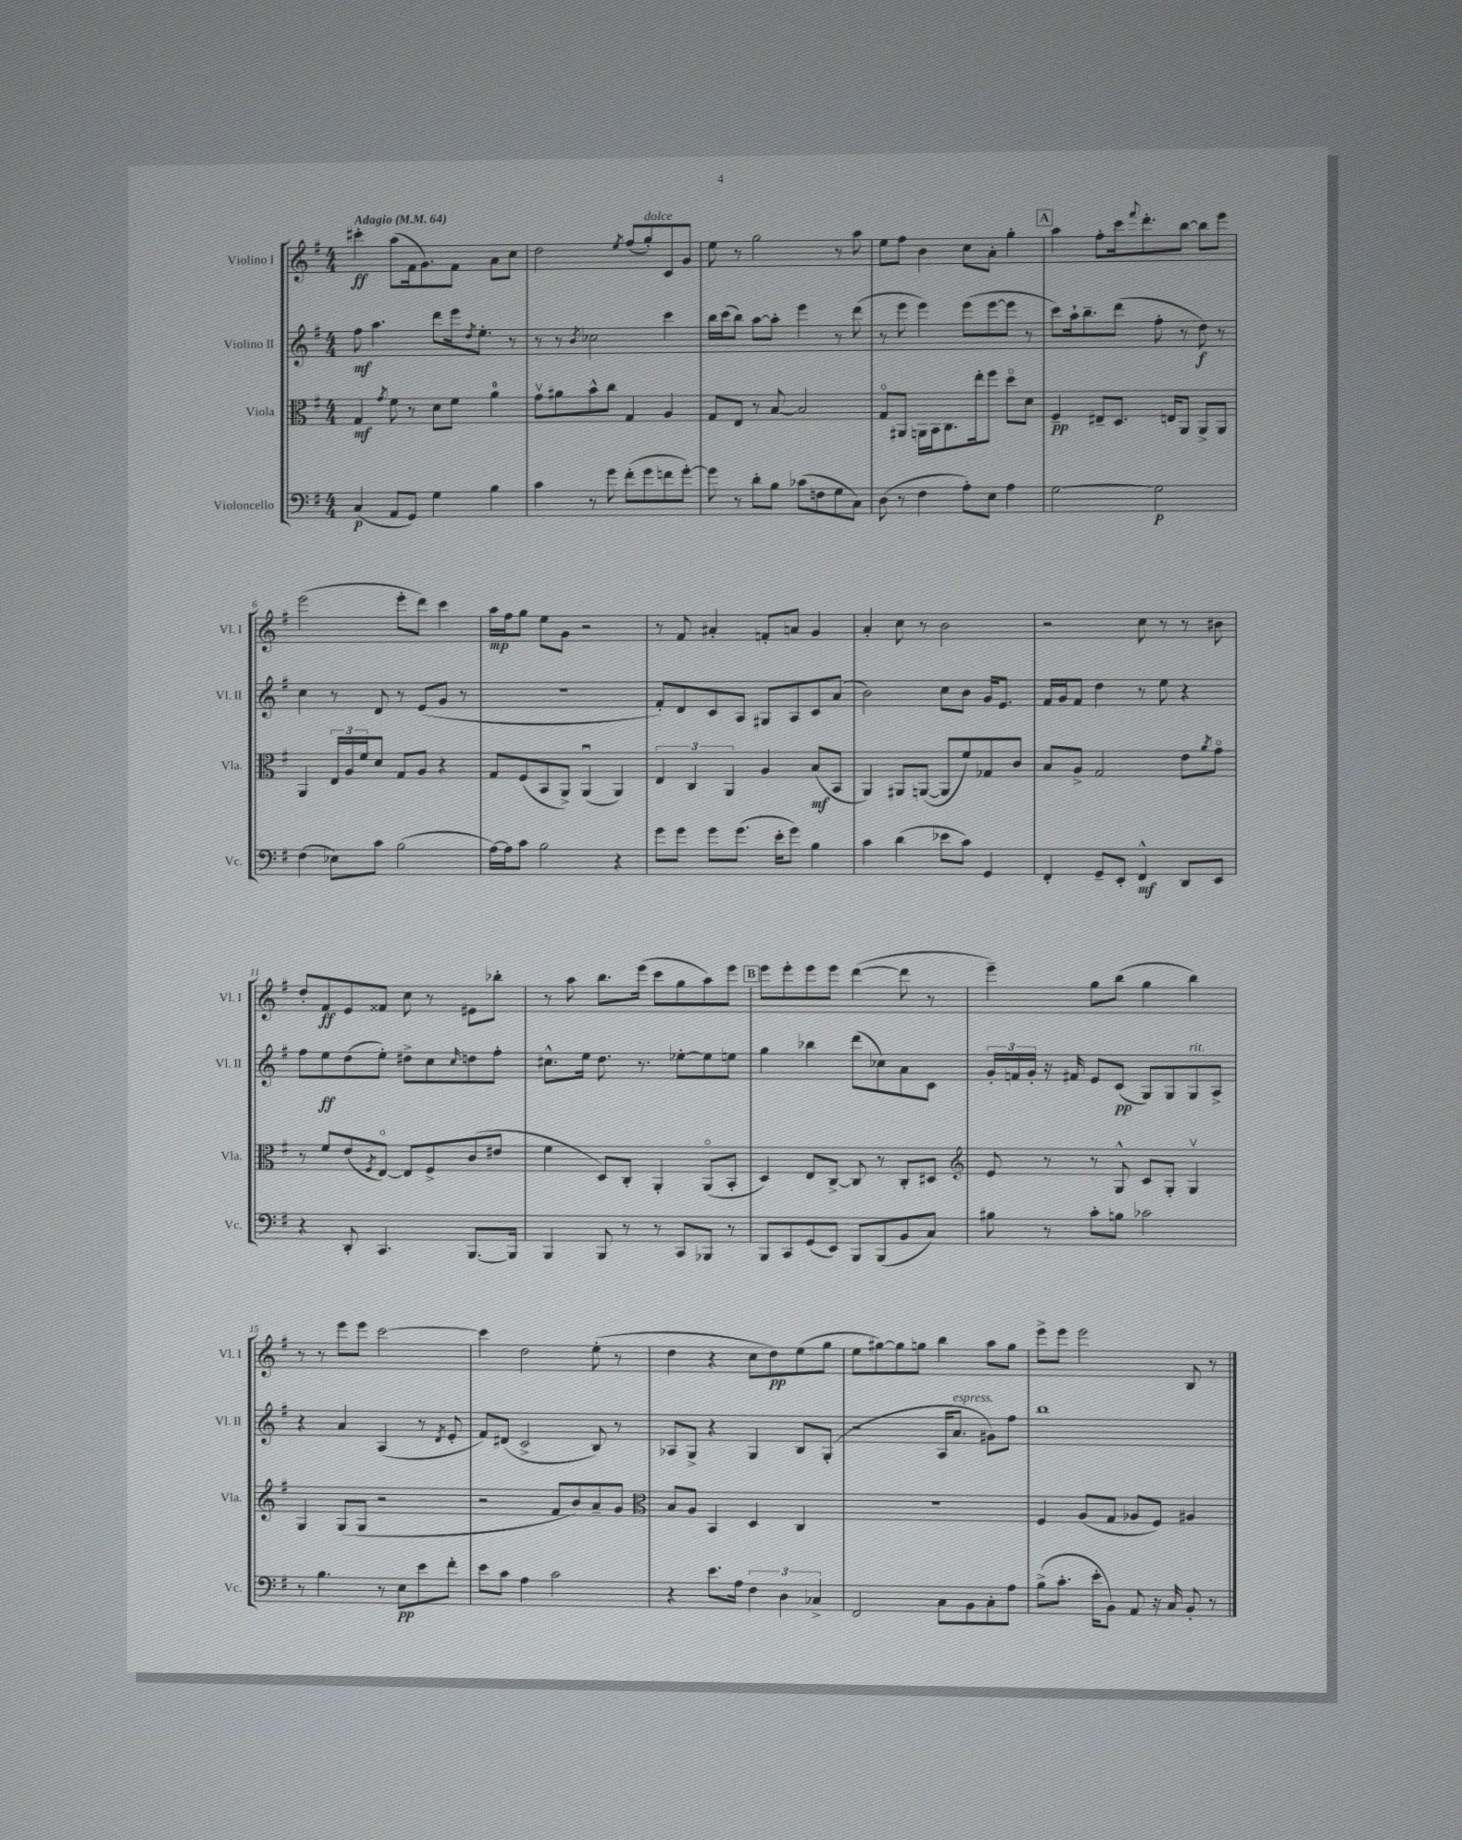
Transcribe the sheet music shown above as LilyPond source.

<<
\new StaffGroup <<
\new Staff = "s0" \with { instrumentName = "Violino I" shortInstrumentName = "Vl. I" } {
    \clef treble \key g \major \numericTimeSignature \time 4/4 \tempo "Adagio" 4 = 64
    cis'''4-.\ff a''8( fis'16 g'8.) fis'8 a'8 c''8 |
    d''2 \acciaccatura { e''8 } fis''8( g''8-.^\markup { \italic "dolce" }) c'8 g'8 |
    e''8 r8 g''2 r8 a''8 |
    e''8 fis''8 b'4 c''8 a'8-. g''4-. |
    \mark \markup { \box "A" } a''4 fis''8-. c'''16 \appoggiatura { fis'''8 } d'''8.-. b''8~ b''8 e'''8 |
    e'''2( e'''8-. d'''8) c'''4 |
    a''16\mp fis''16 g''8 e''8 g'8 r2 |
    r8 fis'8 ais'4-. f'8-. a'8 g'4 |
    a'4-. c''8 r8 b'2 |
    r2 c''8 r8 r8 bis'8 |
    d''8-. fis'8\ff e'8 fisis'8 c''8 r8 eis'8 bes''8-. |
    r8 a''8 b''8. e'''16( c'''8 g''8 a''8) e'''8 |
    \mark \markup { \box "B" } e'''8 e'''8-. e'''8 e'''8 d'''4~( d'''8 r8 |
    e'''4--) g''8 b''8( g''4 b''4) |
    r8 r8 e'''8 e'''8 c'''2~ |
    c'''4 d''2 e''8-.( r8 |
    d''4 r4 c''8 d''8\pp) e''8( g''8 |
    e''8 gis''8~) gis''8 g''8 b''4 a''8 g''8 |
    e'''8-> e'''8 e'''2 b8 r8 \bar "|." |
}
\new Staff = "s1" \with { instrumentName = "Violino II" shortInstrumentName = "Vl. II" } {
    \clef treble \key g \major \numericTimeSignature \time 4/4
    fis''8\mf a''4. d'''8 e'''16 \acciaccatura { d''8 } e''8.-. r8 |
    r8 r8 \acciaccatura { b'8 } ces''2 c'''4 |
    b''16 c'''16( b''8) a''8~ a''8-. e'''4 r8 d'''8( |
    r8 e'''8 e'''4) e'''8( e'''8~ e'''8 r8 |
    \mark \markup { \box "A" } c'''8) a''16-! b''8.-- d'''8( fis''8-. r8 d''8\f) r8 |
    c''4 r8 d'8 r8 e'8( g'8 r8 |
    R1 |
    fis'8-.) d'8 c'8 a8 gis8 a8 c'8 a'8( |
    b'2) c''8 b'8 g'16 e'8. |
    fis'16 g'16 fis'8 d''4 r8 e''8 r4 |
    fis''8 e''8\ff d''8( e''8-.) dis''8-> c''8 \grace { c''16 } d''8 fis''8-. |
    cis''8.-^ e''16 d''8. r8. ees''8~-. ees''8 e''8 |
    \mark \markup { \box "B" } g''4 bes''4 d'''8( ces''8) a'8 c'8 |
    \tuplet 3/2 { g'16-. f'16 g'16-. } r16 fis'16 e'8 c'8\pp( g8) g8 g8^\markup { \italic "rit." } a8-> |
    r4 a'4 a4( r8 \acciaccatura { d'8 } e'8-. |
    fis'8) dis'8( c'2-> b8) r8 |
    aes8 g8-> r4 g4 b8 g8-.( |
    r2 a16 a'8.^\markup { \italic "espress." } gis'8) fis''8 |
    b''1 \bar "|." |
}
\new Staff = "s2" \with { instrumentName = "Viola" shortInstrumentName = "Vla." } {
    \clef alto \key g \major \numericTimeSignature \time 4/4
    g4\mf \acciaccatura { g'8 } fis'8 r8 d'8 fis'8 a'4-0 |
    g'8\upbow ais'8 b'8-^ c''8 g4 a4 |
    g8 e8 r8 b8~ b2 |
    g8\flageolet ais,8 a,16 b,16 c8. e''16-. fis''8 d''8\flageolet d'8 |
    \mark \markup { \box "A" } fis4--\pp eis8-- d8. e16 a,8 a,8-> a,8 |
    a,4 \tuplet 3/2 { e16 a16 fis'16 } d'8 g8 a8 r4 |
    g8 fis8( b,8 a,8->) a,4\downbow( a,4) |
    \tuplet 3/2 { e4 c4 a,4 } a4 b8\mf( b,8 |
    a,4) ais,8 a,8~( a,8 fis'8) ges8 c'8 |
    b8 a8-> g2 e'8 \acciaccatura { a'8 } g'8\flageolet |
    r8 fis'8 e'8( \acciaccatura { fis8 } e8~\flageolet) e8 fis8-> c'8( eis'8 |
    fis'4 d8) c8-. a,4-. a,8\flageolet( b,8-. |
    \mark \markup { \box "B" } d4) e8 c8~-> c8 r8 c8-. dis8 |
    \clef treble e'8 r8 r8 g8-^ c'8 g8-. g4\upbow |
    g4 g8( g8 r2 |
    r2 fis'8 b'8) a'8-- g'8 |
    \clef alto b8 a8 b,4 d4 c4 |
    R1 |
    fis4 a8( g8 aes8 fis8) ais4 \bar "|." |
}
\new Staff = "s3" \with { instrumentName = "Violoncello" shortInstrumentName = "Vc." } {
    \clef bass \key g \major \numericTimeSignature \time 4/4
    c4\p( a,8 g,8) g4 b4 |
    c'4 r8 g'8 fis'8-.( g'8 f'8 g'8~-.) |
    g'8 r8 d'8-. b8 ces'8( f8 g8 c8) |
    d8( r8 fis4 a8-.) e8 a4 |
    \mark \markup { \box "A" } g2~ g2\p |
    fis4( ees8) c'8 b2( |
    a16~) a16 c'8 b2 r4 |
    g'8 g'8 g'8 g'8.( e'16-. g'8) b4 |
    c'4 d'4( ees'8 c'8) g,4 |
    fis,4-. g,8-- e,8-. fis,4-^\mf d,8 e,8 |
    r4 d,8-. c,4. b,,8.~ b,,16 |
    b,,4 b,,8 r8 r8 c,8 bes,,8 r8 |
    \mark \markup { \box "B" } b,,8 c,8 g,8( e,8) b,,8 b,,8( b,8 c8) |
    bis8 r8 c'8-. b8 ces'2 |
    r8 b4. r8 e8\pp e'8 fis'8-. |
    e'8 c'8 a4 c'2 |
    r4 e'8. a16 \tuplet 3/2 { fis4 d4 ces4-> } |
    fis,2 c8 b,8 c8-. a8 |
    b8->( c'8.-. e'16-. b,8) a,8 r16 c16 b,8-. r8 \bar "|." |
}
>>
>>
